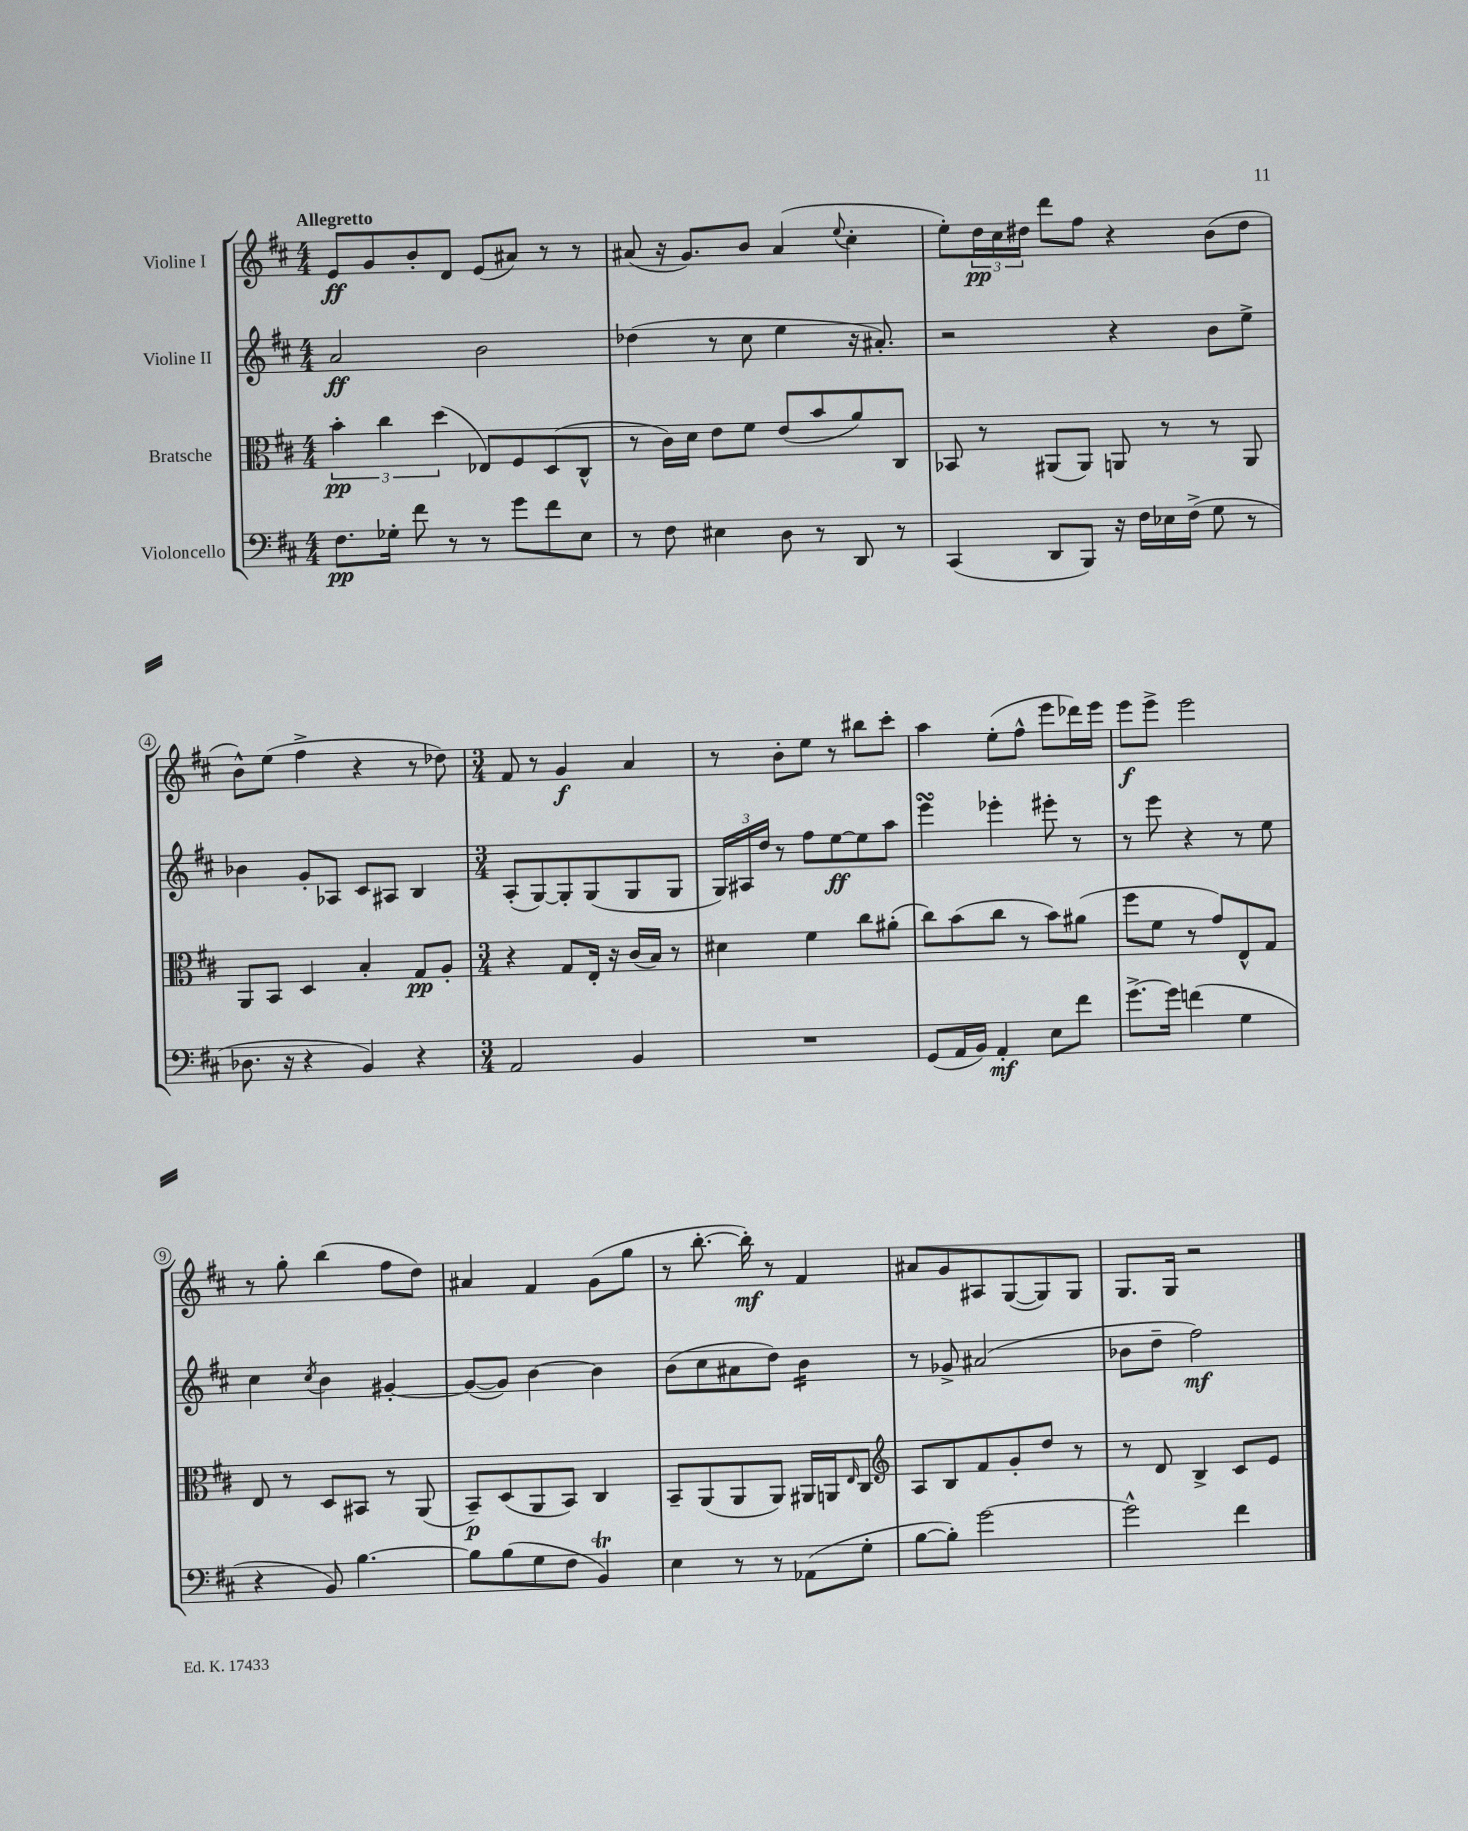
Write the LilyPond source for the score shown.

<<
\new StaffGroup <<
\new Staff = "s0" \with { instrumentName = "Violine I" } {
    \clef treble \key d \major \numericTimeSignature \time 4/4 \tempo "Allegretto"
    e'8\ff g'8 b'8-. d'8 e'8( ais'8) r8 r8 |
    ais'8( r16 g'8.) b'8 ais'4( \appoggiatura { e''8 } cis''4-. |
    e''8-.) \tuplet 3/2 { d''16\pp cis''16 dis''16 } d'''8 fis''8 r4 b'8( dis''8 |
    b'8-^) e''8( fis''4-> r4 r8 des''8) |
    \numericTimeSignature \time 3/4 fis'8 r8 g'4\f a'4 |
    r8 b'8-. e''8 r8 bis''8 cis'''8-. |
    a''4 e''8-.( fis''8-^ e'''8 des'''16) e'''16 |
    e'''8\f e'''8-> e'''2 |
    r8 g''8-. b''4( fis''8 d''8) |
    ais'4 fis'4 g'8( g''8 |
    r8 b''8.~-. b''16-.\mf) r8 fis'4 |
    ais'8 g'8 ais8 g8~( g8) g8 |
    g8. g16 r2 \bar "|." |
}
\new Staff = "s1" \with { instrumentName = "Violine II" } {
    \clef treble \key d \major \numericTimeSignature \time 4/4
    a'2\ff b'2 |
    des''4( r8 cis''8 e''4 r16 ais'8.-.) |
    r2 r4 b'8 e''8-> |
    bes'4 g'8-. aes8 cis'8 ais8 b4 |
    \numericTimeSignature \time 3/4 a8-.( g8~) g8-. g8( g8 g8 |
    \tuplet 3/2 { g16) ais16 d''16 } r8 fis''8 e''8~\ff e''8 a''8 |
    e'''4\turn ees'''4-. eis'''8-. r8 |
    r8 e'''8 r4 r8 e''8 |
    cis''4 \acciaccatura { cis''8 } b'4 gis'4~-. |
    gis'8~( gis'8) b'4~ b'4 |
    b'8( cis''8 ais'8 d''8) b'4:16 |
    r8 ges'8-> ais'2( |
    bes'8 d''8-- fis''2\mf) \bar "|." |
}
\new Staff = "s2" \with { instrumentName = "Bratsche" } {
    \clef alto \key d \major \numericTimeSignature \time 4/4
    \tuplet 3/2 { b'4-.\pp cis''4 d''4( } ees8) fis8 d8( cis8-^ |
    r8 cis'16) d'16 e'8 fis'8 e'8( b'8 a'8) cis8 |
    bes,8 r8 ais,8( ais,8) a,8 r8 r8 a,8 |
    a,8 b,8 d4 b4-. g8\pp a8-. |
    \numericTimeSignature \time 3/4 r4 g8 e16-. r16 cis'16( b16) r8 |
    dis'4 fis'4 cis''8 ais'8-.( |
    cis''8) b'8( cis''8 r8 b'8) ais'8( |
    fis''8 fis'8 r8 g'8) e8-^ g8 |
    e8 r8 d8 bis,8 r8 a,8( |
    b,8--\p) d8( a,8 b,8) cis4 |
    b,8-- a,8( a,8 a,8) ais,16 a,16 \grace { e16 } cis8 |
    \clef treble a8 b8 fis'8 g'8-. d''8 r8 |
    r8 d'8 b4-> cis'8 e'8 \bar "|." |
}
\new Staff = "s3" \with { instrumentName = "Violoncello" } {
    \clef bass \key d \major \numericTimeSignature \time 4/4
    fis8.\pp ges16-. fis'8 r8 r8 g'8 fis'8 e8 |
    r8 fis8 eis4 d8 r8 d,8 r8 |
    cis,4( d,8 b,,8) r16 fis16 ees16 fis16->( g8 r8 |
    des8. r16 r4 b,4) r4 |
    \numericTimeSignature \time 3/4 a,2 b,4 |
    R2. |
    g,8( a,16 b,16) a,4-.\mf e8 fis'8 |
    g'8.~-> g'16 f'4( g4 |
    r4 b,8) b4.~ |
    b8 b8( g8 fis8 b,4\trill) |
    e4 r8 r8 aes,8( g8-. |
    b8~ b8-.) g'2~ |
    g'2-^ fis'4 \bar "|." |
}
>>
>>
\layout { \context { \Score \override BarNumber.stencil = #(make-stencil-circler 0.1 0.3 ly:text-interface::print) } }
